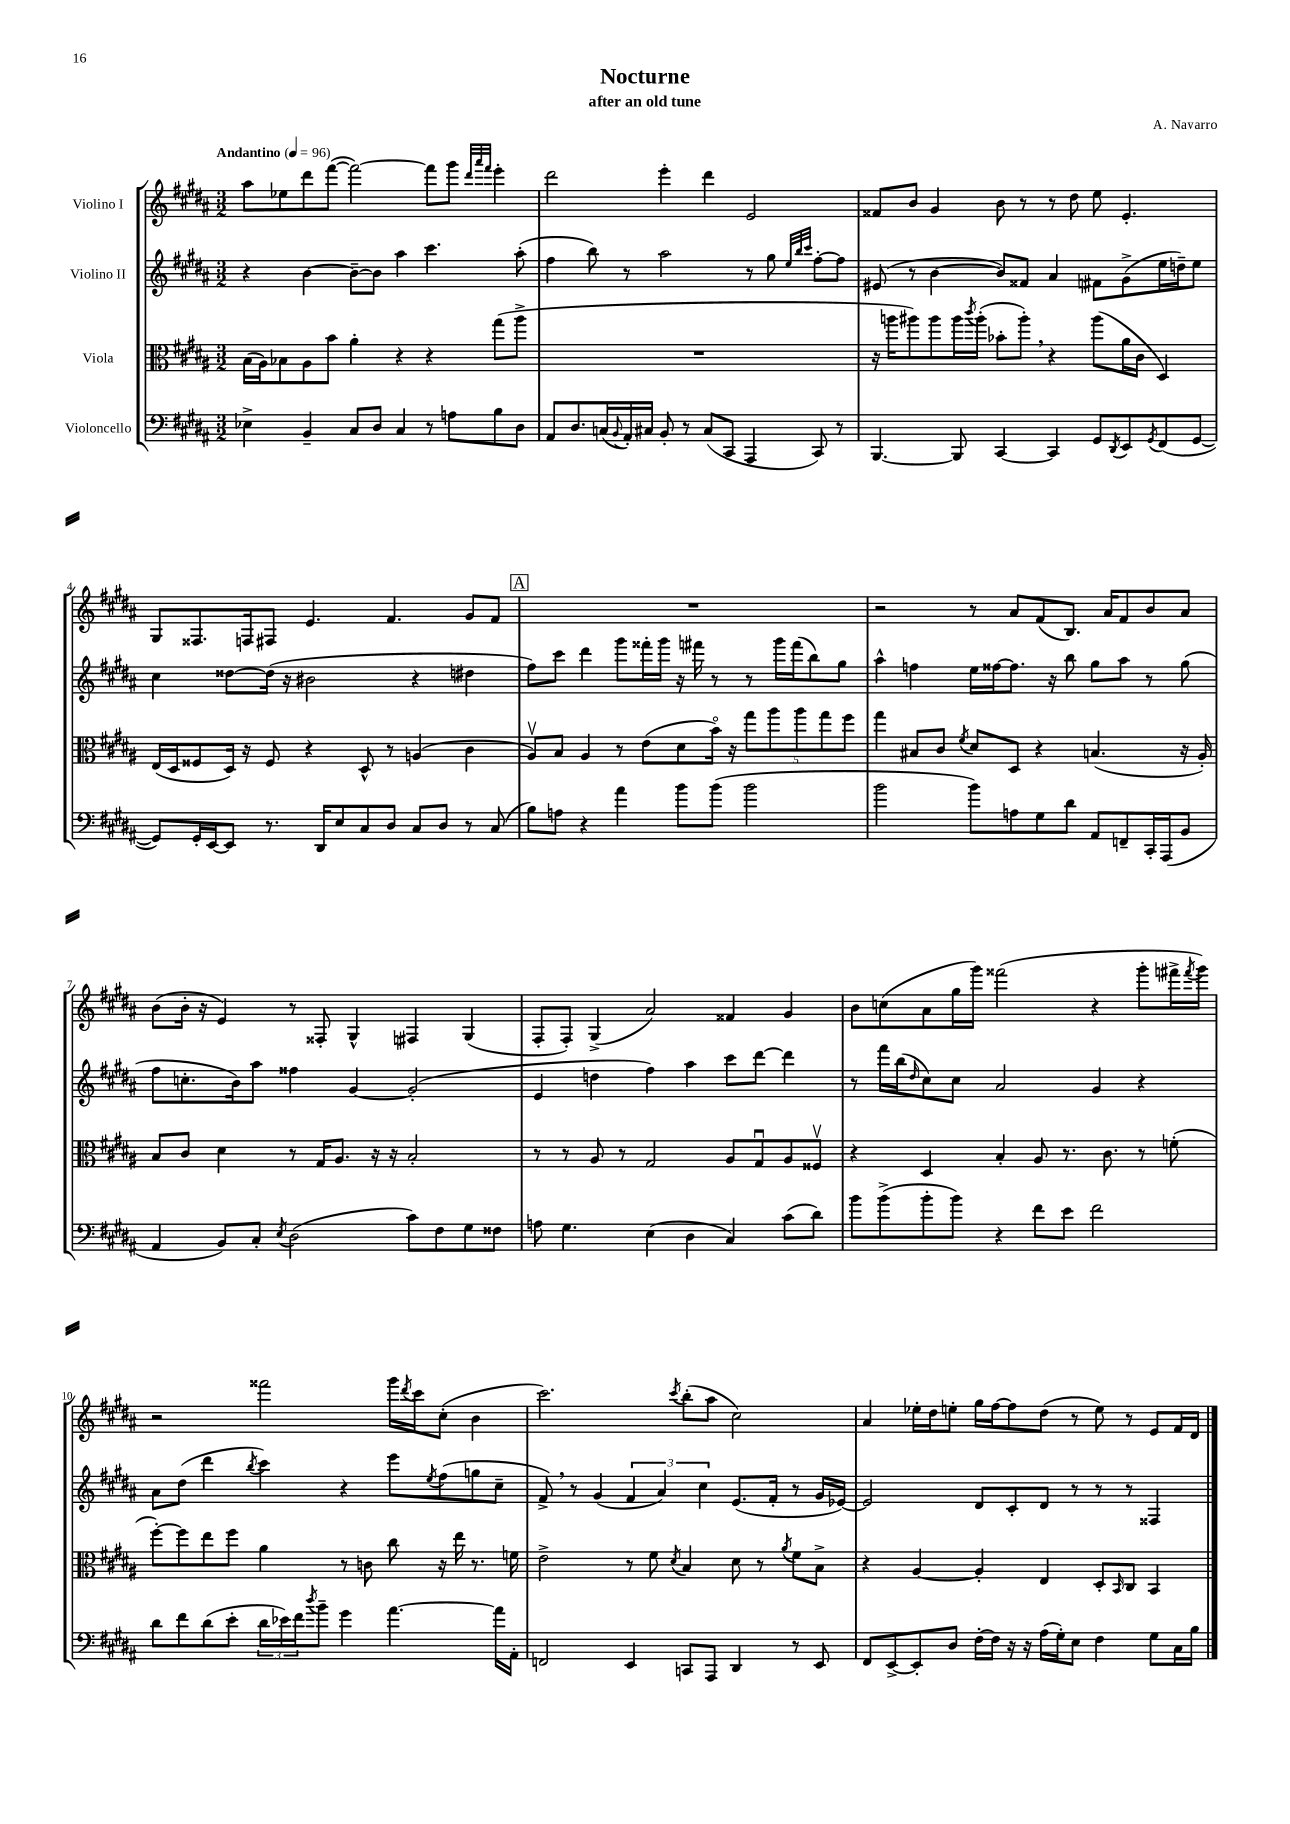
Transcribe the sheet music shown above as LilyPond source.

\header { title = "Nocturne" composer = "A. Navarro" subtitle = "after an old tune" }
<<
\new StaffGroup <<
\new Staff = "s0" \with { instrumentName = "Violino I" } {
    \clef treble \key b \major \numericTimeSignature \time 3/2 \tempo "Andantino" 4 = 96
    ais''8 ees''8 dis'''8 fis'''8~( fis'''2~) fis'''8 gis'''8 \grace { dis'''32 ais'''32 fis'''32 } e'''4-. |
    dis'''2 e'''4-. dis'''4 e'2 |
    fisis'8 b'8 gis'4 b'8 r8 r8 dis''8 e''8 e'4.-. |
    gis8 fisis8. f16 fis8 e'4. fis'4. gis'8 fis'8 |
    \mark \markup { \box "A" } R1. |
    r2 r8 ais'8 fis'8( b8.) ais'16 fis'8 b'8 ais'8 |
    b'8( b'16-. r16 e'4) r8 fisis8-. gis4-^ fis4 gis4( |
    fis8-. fis8-.) gis4->( ais'2) fisis'4 gis'4 |
    b'8 c''8( ais'8 gis''16 gis'''16) fisis'''2( r4 gis'''8-. fis'''16-> \acciaccatura { fis'''8 } gis'''16) |
    r2 fisis'''2 gis'''16 \acciaccatura { dis'''8 } cis'''16 cis''8-.( b'4 |
    cis'''2.) \acciaccatura { cis'''8 } b''8-.( ais''8 cis''2) |
    ais'4 ees''16-. dis''16 e''8-. gis''16 fis''16~ fis''8 dis''8( r8 e''8) r8 e'8 fis'16 dis'16 \bar "|." |
}
\new Staff = "s1" \with { instrumentName = "Violino II" } {
    \clef treble \key b \major \numericTimeSignature \time 3/2
    r4 b'4~ b'8~-- b'8 ais''4 cis'''4. ais''8-.( |
    fis''4 b''8) r8 ais''2 r8 gis''8 \grace { e''32 b''32 cis'''32 } fis''8~-. fis''8 |
    eis'8( r8 b'4~ b'8) fisis'8 ais'4 fis'8 gis'8->( e''16 d''16--) e''8 |
    cis''4 disis''8~ disis''16( r16 bis'2 r4 dis''4 |
    \mark \markup { \box "A" } fis''8) cis'''8 dis'''4 gis'''8 fisis'''16-. gis'''16 r16 fis'''16 r8 r8 gis'''16 fis'''16( b''8) gis''8 |
    ais''4-^ f''4 e''16 fisis''16~ fisis''8. r16 b''8 gis''8 ais''8 r8 gis''8( |
    fis''8 c''8.-. b'16) ais''8 fisis''4 gis'4~ gis'2-.( |
    e'4 d''4 fis''4) ais''4 cis'''8 dis'''8~ dis'''4 |
    r8 fis'''16 b''16( \grace { dis''16 } cis''8) cis''8 ais'2 gis'4 r4 |
    ais'8 dis''8( dis'''4 \acciaccatura { b''8 } cis'''4) r4 e'''8 \acciaccatura { e''8 } fis''8( g''8 cis''8-- |
    fis'8->) \breathe r8 gis'4( \tuplet 3/2 { fis'4 ais'4) cis''4 } e'8.( fis'16-. r8 gis'16 ees'16~) |
    ees'2 dis'8 cis'8-. dis'8 r8 r8 r8 fisis4 \bar "|." |
}
\new Staff = "s2" \with { instrumentName = "Viola" } {
    \clef alto \key b \major \numericTimeSignature \time 3/2
    b16( ais16) bes8 ais8 b'8 ais'4-. r4 r4 gis''8( ais''8-> |
    R1. |
    r16 a''16 ais''8) ais''8 ais''16 \acciaccatura { cis'''8 } ais''16-.( bes'8-. ais''8-.) \breathe r4 ais''8( ais'16 cis'16 dis4) |
    e16( dis16 fisis8 dis16) r16 fisis8 r4 dis8-^ r8 a4( cis'4 |
    \mark \markup { \box "A" } ais8\upbow) b8 ais4 r8 e'8( dis'8 b'16\flageolet) r16 \tuplet 5/4 { gis''8 ais''8 ais''8 gis''8 fis''8 } |
    gis''4 bis8 cis'8 \acciaccatura { fis'8 } dis'8 dis8 r4 b4.( r16 ais16-.) |
    b8 cis'8 dis'4 r8 gis16 ais8. r16 r16 b2-. |
    r8 r8 ais8 r8 gis2 ais8 gis8\downbow ais8 fisis8\upbow |
    r4 dis4 b4-. ais8 r8. cis'8. r8 f'8-.( |
    fis''8~-.) fis''8 e''8 fis''8 ais'4 r8 c'8 cis''8 r16 e''16 r8. f'16 |
    e'2-> r8 fis'8 \acciaccatura { dis'8 } b4 dis'8 r8 \acciaccatura { ais'8 } fis'8 b8-> |
    r4 ais4~ ais4-. e4 dis8-. \grace { b,16 } cis8 b,4 \bar "|." |
}
\new Staff = "s3" \with { instrumentName = "Violoncello" } {
    \clef bass \key b \major \numericTimeSignature \time 3/2
    ees4-> b,4-- cis8 dis8 cis4 r8 a8 b8 dis8 |
    ais,8 dis8. c16( \appoggiatura { b,8 } ais,16-.) cis16 b,8-. r8 cis8( cis,8 ais,,4 cis,8) r8 |
    b,,4.~ b,,8 cis,4~ cis,4 gis,8 \acciaccatura { dis,8 } e,8 \acciaccatura { gis,8 } fis,8( gis,8~ |
    gis,8) gis,16-. e,16~ e,8 r8. dis,16 e8 cis8 dis8 cis8 dis8 r8 cis8( |
    \mark \markup { \box "A" } b8) a8 r4 ais'4 b'8 b'8( b'2 |
    b'2 b'8) a8 gis8 dis'8 ais,8 f,8-- cis,16-. ais,,16( b,8 |
    ais,4 b,8) cis8-. \acciaccatura { e8 } dis2( cis'8) fis8 gis8 fisis8 |
    a8 gis4. e4( dis4 cis4) cis'8( dis'8) |
    b'8 b'8->( b'8-. b'8) r4 fis'8 e'8 fis'2 |
    dis'8 fis'8 dis'8( e'8-. \tuplet 3/2 { dis'16 ees'16) fis'16 } \acciaccatura { dis''8 } b'8-- gis'4 ais'4.~ ais'16 ais,16-. |
    f,2 e,4 c,8 ais,,8 dis,4 r8 e,8 |
    fis,8 e,8~-> e,8-. dis8 fis16~-. fis16 r16 r16 ais16( gis16-.) e8 fis4 gis8 cis16 b16 \bar "|." |
}
>>
>>
